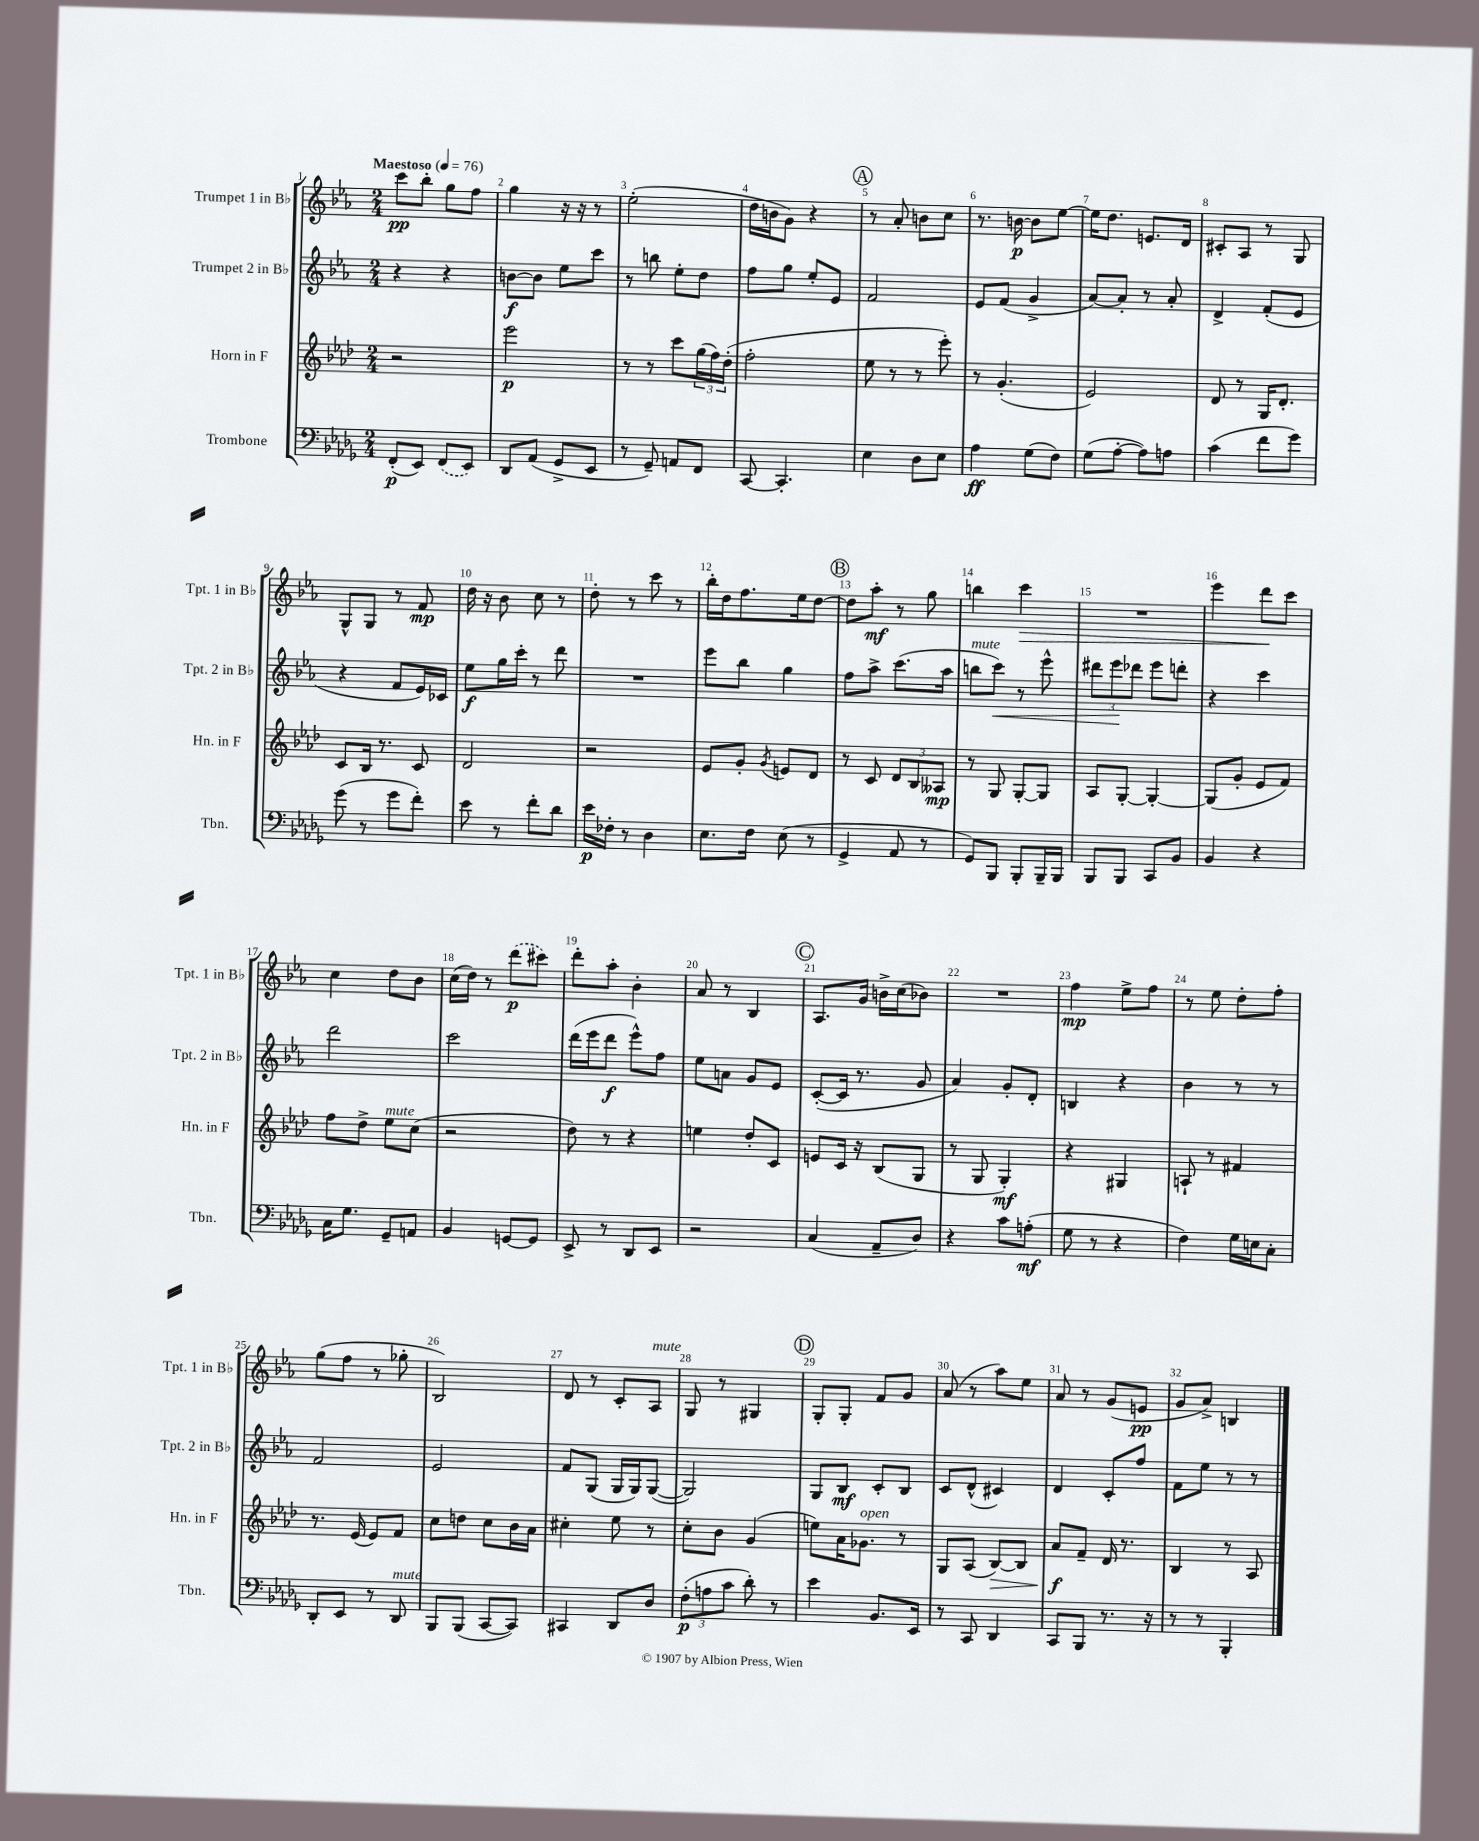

**kern	**kern	**kern	**kern
*staff4	*staff3	*staff2	*staff1
*clefF4	*clefG2	*clefG2	*clefG2
*k[b-e-a-d-g-]	*k[b-e-a-d-]	*k[b-e-a-]	*k[b-e-a-]
*M2/4	*M2/4	*M2/4	*M2/4
*MM76	*MM76	*MM76	*MM76
(8FF'	2r	4r	8ccc
8EE-)	.	.	8bb-'
(8FF	.	4r	8gg
8EE-)	.	.	8ff
=	=	=	=
8DD-	2eee-	[8b	4gg
(8AA-	.	8b]	.
8GG-^	.	8ee-	16r
.	.	.	16r
8EE-	.	8ccc	8r
=	=	=	=
8r	8r	8r	(2ee-'
8GG-~)	8r	8bb	.
8AA	8ccc	8ee-'	.
8FF	(24gg	8dd	.
.	24ff)	.	.
.	(24dd-'	.	.
=	=	=	=
[8CC	2ff'	8ff	16dd
.	.	.	16b
4.CC']	.	8gg	8g)
.	.	8ee-'	4r
.	.	8e-	.
=	=	=	=
4E-	8ee-	2f	8r
.	8r	.	8a-'
8D-	8r	.	8b
8E-	8eee-')	.	8cc
=	=	=	=
4A-	8r	8e-	8.r
.	(4.g'	(8f	.
.	.	.	[16b
(8G-	.	4g^	8b]
8F)	.	.	[8ee-
=	=	=	=
(8G-	2e-)	[8a-)	16ee-]
.	.	.	8.dd
[8A-'	.	8a-']	.
8A-])	.	8r	8.e
8A	.	8a-'	.
.	.	.	16d
=	=	=	=
(4c	8d-	4d^	8c#'
.	8r	.	8A-
8f	16G	(8f'	8r
.	8.d-'	.	.
8g-)	.	8e-	8G
=	=	=	=
(8g-	8c	4r	8G^^
8r	16B-	.	8G
.	8.r	.	.
8g-	.	8f	8r
8f')	8c	16e-)	8f
.	.	16c-	.
=	=	=	=
8e-	2d-	8ee-	16dd
.	.	.	16r
8r	.	16gg	8b-
.	.	16ccc'	.
8f'	.	8r	8cc
8d-	.	8ddd	8r
=	=	=	=
16e-	2r	2r	8dd'
16F-'	.	.	.
8r	.	.	8r
4D-	.	.	8ccc
.	.	.	8r
=	=	=	=
8.E-	8e-	8eee-	16bb-'
.	.	.	16dd
.	8g'	8bb-	8.ff
16F	.	.	.
.	8qg	.	.
(8E-	8e	4gg	.
.	.	.	16ee-
8r	8d-	.	[8dd
=	=	=	=
4GG-^	8r	8ff	8dd]
.	8c	8aa-^	8aa-'
8AA-	12d-	(8.ccc	8r
.	12B-	.	.
8r	.	.	8gg
.	12A--	.	.
.	.	16aa-	.
=	=	=	=
8GG-)	8r	8bb	4bb
8BBB-	8G	8ccc)	.
8BBB-'	[8G'	8r	4ccc
16BBB-~	8G]	8eee-^^	.
16BBB-	.	.	.
=	=	=	=
8BBB-	8A-	12ddd#	2r
.	.	12eee-	.
8BBB-	[8G'	.	.
.	.	12ddd-	.
8CC	4G'_	8eee-	.
8BB-	.	8ddd'	.
=	=	=	=
4BB-	(8G]	4r	4eee-
.	8g'	.	.
4r	8e-	4ccc	8ddd
.	8f)	.	8ccc
=	=	=	=
16C	8ff	2ddd	4cc
8.G-	.	.	.
.	8dd-^	.	.
8GG-~	8ee-	.	8dd
8AA	(8cc	.	8b-
=	=	=	=
4BB-	2r	2ccc	(16cc
.	.	.	16dd)
.	.	.	8r
[8GG	.	.	(8ddd
8GG]	.	.	8ccc#)
=	=	=	=
8EE-^	8dd-)	(16ddd	8ddd'
.	.	16eee-	.
8r	8r	8ddd	8aa-'
8DD-	4r	8eee-^^)	4b-'
8EE-	.	8ff	.
=	=	=	=
2r	4ee	8ee-	8a-
.	.	8a	8r
.	8dd-'	8g	4B-
.	8c	8e-	.
=	=	=	=
(4C	8e	([8c'	8.A-
.	16c	16c]	.
.	16r	8.r	16g
8AA-~	(8B-	.	16b^
.	.	.	(16cc
8D-)	8G	8g	8b-)
=	=	=	=
4r	8r	4a-)	2r
.	8G	.	.
8c	4G')	8g'	.
(8A'	.	8d'	.
=	=	=	=
8G-	4r	4B	4ff
8r	.	.	.
4r	4G#	4r	8ee-^
.	.	.	8ff
=	=	=	=
4F)	8A`	4b-	8r
.	8r	.	8ee-
16G-	4f#	8r	8dd'
16E	.	.	.
8C'	.	8r	8ff'
=	=	=	=
8DD-'	8.r	2f	(8gg
8EE-	.	.	8ff
.	(16e-	.	.
8r	8e-)	.	8r
8DD-	8f	.	8gg-'
=	=	=	=
8BBB-	8cc	2e-	2B-)
(8BBB-	8dd	.	.
[8CC	8cc	.	.
8CC])	16b-	.	.
.	16a-	.	.
=	=	=	=
4CC#	4cc#'	8f	8d
.	.	(8G	8r
8DD-	8ee-	16G	8c'
.	.	16G)	.
8D-	8r	([8G	8A-
=	=	=	=
(12F'	8cc'	2G])	8G
12A	.	.	.
.	8b-	.	8r
12c	.	.	.
8d-')	(4g	.	4G#
8r	.	.	.
=	=	=	=
4e-	8ee)	8G	8G'
.	16a-	8B-	8G'
.	8.g-	.	.
8.BB-	.	8c'	8f
.	8r	8B-	8g
16EE-	.	.	.
=	=	=	=
8r	8G	8c	(8a-
8CC	(8A-	(8d^^	8r
4DD-	[8B-)	4c#)	8aa-)
.	8B-]	.	8ee-
=	=	=	=
8CC	8a-	4d	8a-
8BBB-	8f~	.	8r
8.r	16d-	8c'	(8g
.	8.r	.	.
.	.	8ff	8e
16r	.	.	.
=	=	=	=
8r	4B-	8f	8g
8r	.	8ee-	8a-^)
4BBB-'	8r	8r	4B
.	8A-	8r	.
==	==	==	==
*-	*-	*-	*-
